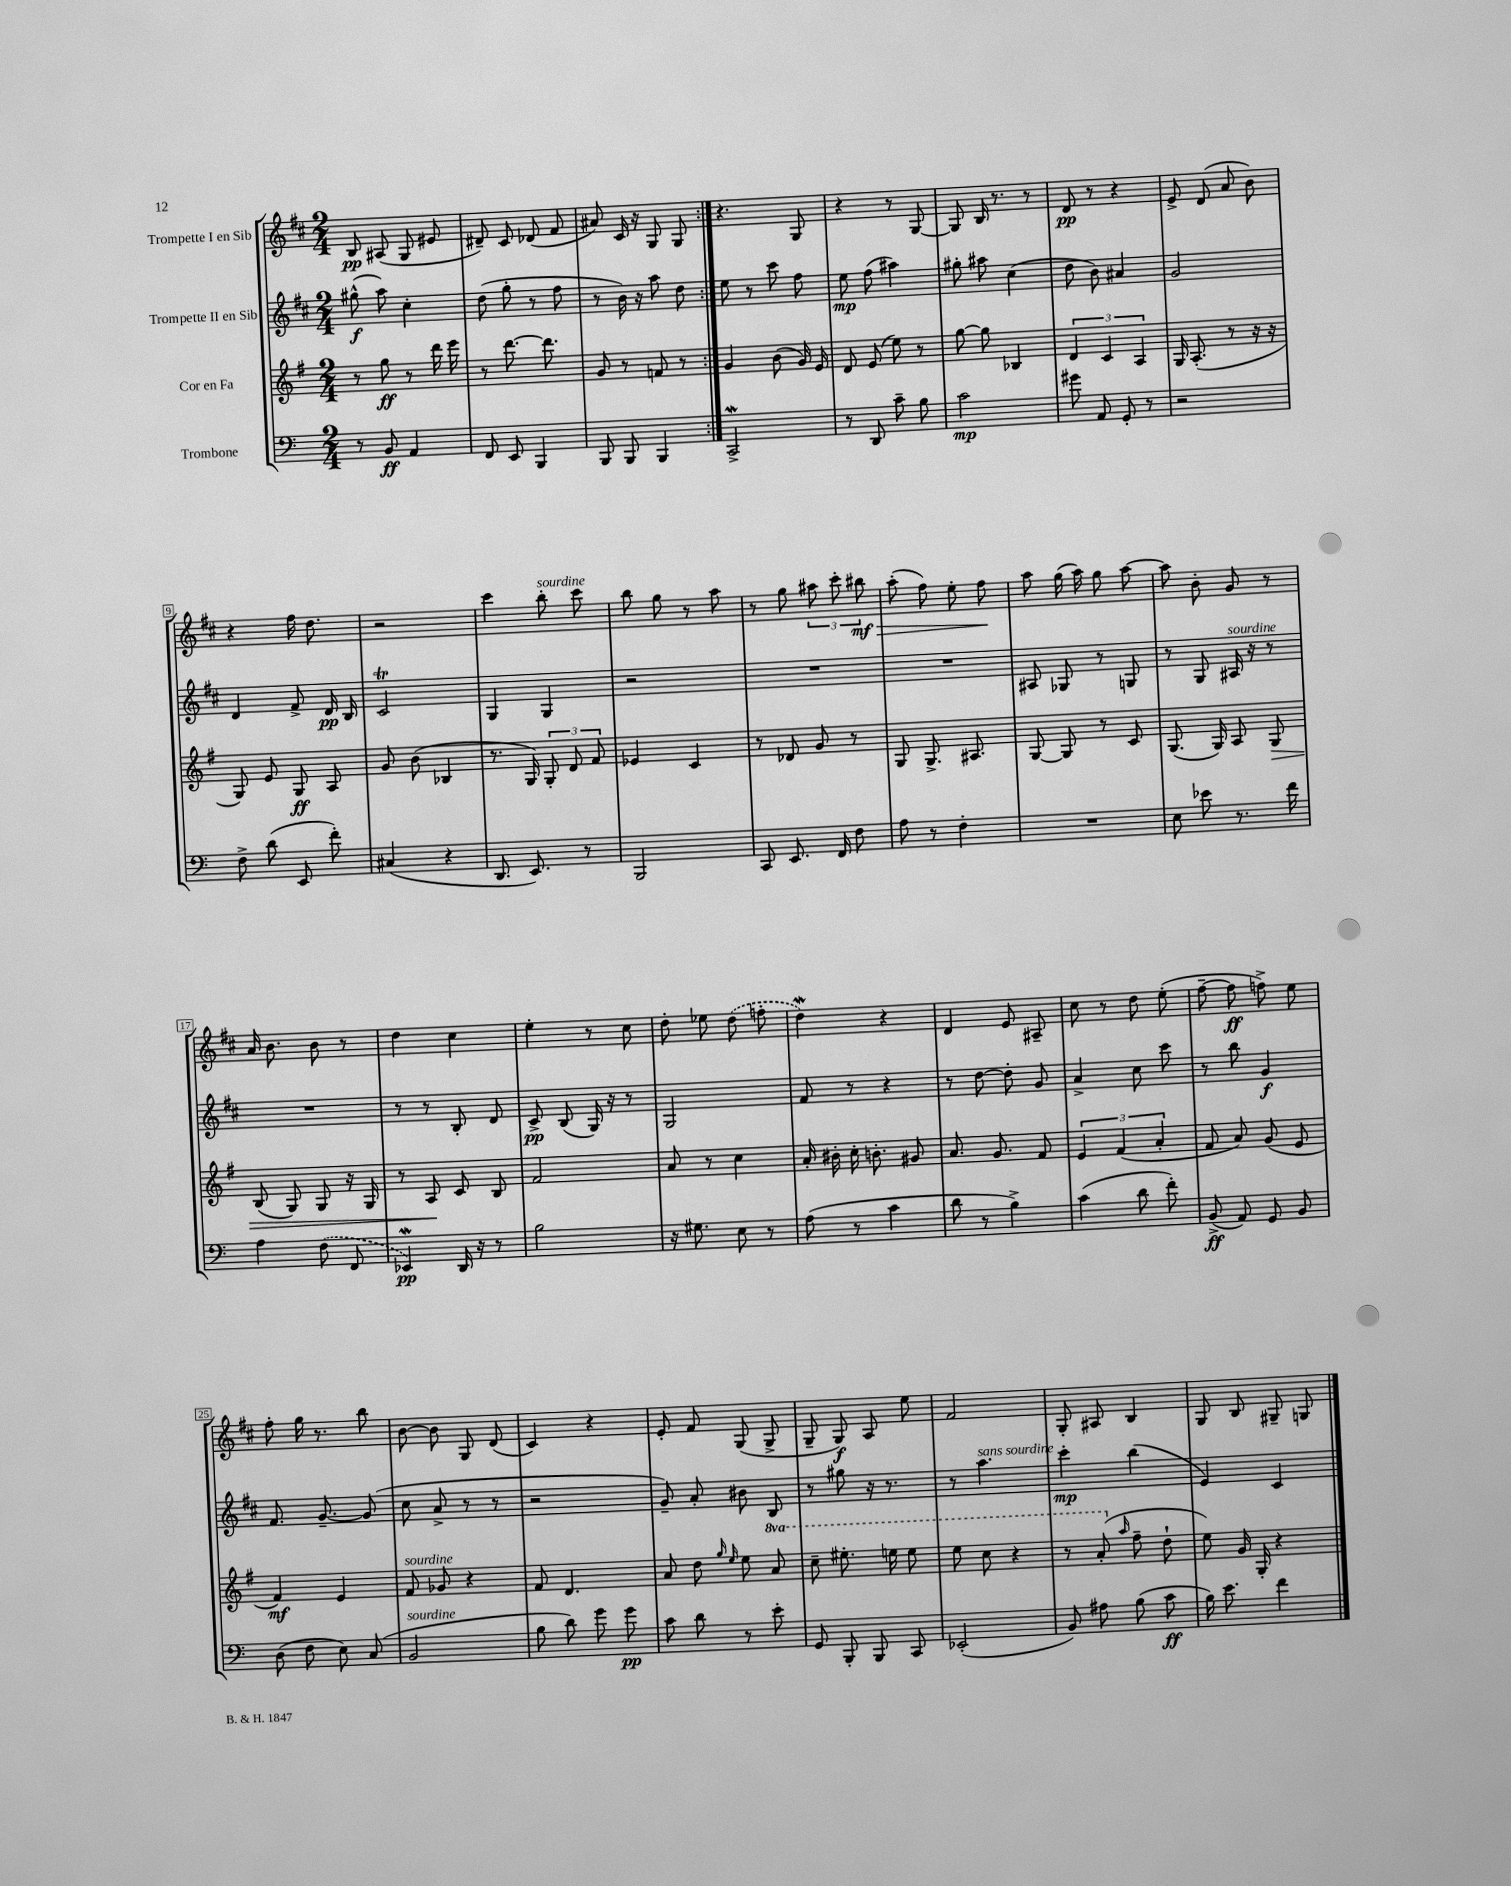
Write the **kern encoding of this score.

**kern	**kern	**kern	**kern
*staff4	*staff3	*staff2	*staff1
*clefF4	*clefG2	*clefG2	*clefG2
*k[]	*k[f#]	*k[f#c#]	*k[f#c#]
*M2/4	*M2/4	*M2/4	*M2/4
8r	8r	(8gg#^^	8B
8BB	8gg	8aa)	(8A#
4AA	8r	4cc#'	8G
.	16ddd	.	8e#
.	16eee	.	.
=	=	=	=
8FF	8r	(8dd	8d#~)
8EE	[8.ddd	8gg'	8c#
4BBB	.	8r	(8d-
.	8.ddd]	.	.
.	.	8ff#	8f#
=	=	=	=
8BBB	8g	8r	8a#)
8BBB	8r	16b)	16c#
.	.	16r	16r
4BBB	8f	8aa	8G
.	8r	8dd	8G
=:|!	=:|!	=:|!	=:|!
2CC^	4g	8ee	4.r
.	.	8r	.
.	(8b	8ccc#	.
.	16g)	8ff#	8G
.	16e	.	.
=	=	=	=
8r	8d	8ee	4r
8DD	(8e	(8ff#	.
8c~	8ee)	4aa#)	8r
8B	8r	.	[8G
=	=	=	=
2c	[8gg	8gg#'	8G]
.	8gg]	8aa#	16B
.	.	.	8.r
.	4B-	(4cc#	.
.	.	.	8r
=	=	=	=
8g#	6d	8dd	8d
8AA	.	8b)	8r
.	6c	.	.
8GG'	.	4a#	4r
.	6A	.	.
8r	.	.	.
=	=	=	=
2r	16G	2g	8e^
.	(8.A'	.	.
.	.	.	(8d
.	8r	.	8a
.	16r	.	8b)
.	16r	.	.
=	=	=	=
8F^	8G)	4d	4r
(8d	8e	.	.
8EE	8G	8f#^	16ff#
.	.	.	8.dd
8f')	8A	16d	.
.	.	16B	.
=	=	=	=
(4C#	8g	2c#	2r
.	(8b	.	.
4r	4B-	.	.
=	=	=	=
8.DD	8.r	4G	4ccc#
8.EE)	16G)	.	.
.	12G'	4G	8bb'
.	12d	.	.
8r	.	.	8ccc#
.	12f#	.	.
=	=	=	=
2BBB	4e-	2r	8bb
.	.	.	8gg
.	4c	.	8r
.	.	.	8aa
=	=	=	=
8CC	8r	2r	8r
8.EE	8d-	.	8gg
.	8g	.	12aa#
16FF	.	.	.
.	.	.	12ccc#'
8F	8r	.	.
.	.	.	12bb#
=	=	=	=
8A	8G	2r	(8aa'
8r	8.G^	.	8ff#)
4F'	.	.	8ee'
.	8.A#	.	.
.	.	.	8ff#
=	=	=	=
2r	[8G	8A#	8aa
.	8G]	8G-	(16gg
.	.	.	16aa)
.	8r	8r	8gg
.	8c	8G	[8aa
=	=	=	=
8E	(8.G	8r	8aa]
8e-	.	8G	8b'
.	16G)	.	.
8.r	8A	16A#	8g
.	.	16r	.
.	8G	8r	8r
16f	.	.	.
=	=	=	=
4A	(8B	2r	16a
.	.	.	8.b
.	8G)	.	.
(8F	8G	.	8b
8FF	16r	.	8r
.	16G	.	.
=	=	=	=
4EE-)	8r	8r	4dd
.	8A	8r	.
16DD	8c	8B'	4cc#
16r	.	.	.
8r	8B	8d	.
=	=	=	=
2B	2f#	8c#^	4ee'
.	.	(8B	.
.	.	16G)	8r
.	.	16r	.
.	.	8r	8cc#
=	=	=	=
16r	8a	2G	8dd'
8.G#	.	.	.
.	8r	.	8ee-
8E	4cc	.	(8dd
8r	.	.	8ff'
=	=	=	=
(8A	16a'	8f#	4dd)
.	16b#'	.	.
8r	16cc'	8r	.
.	8.b'	.	.
4c	.	4r	4r
.	8g#	.	.
=	=	=	=
8d	8.a	8r	4d
8r	.	[8dd	.
.	8.g	.	.
4B^)	.	8dd']	8e
.	8f#	8g	8A#~
=	=	=	=
(4c	6e	4a^	8cc#
.	.	.	8r
.	(6f#	.	.
8d	.	8cc#	8dd
.	6a'	.	.
8f')	.	8ccc#	(8ee'
=	=	=	=
(8BB^	8f#	8r	[8ff#~
8AA)	8a)	8bb	8ff#]
8GG	(8g	4g	8ff^)
8BB	8e	.	8ee
=	=	=	=
(8D	4f#)	8.f#	8ff#'
8F	.	.	16gg
.	.	[8.g~	8.r
8E)	4e	.	.
(8C	.	(8g]	8bb
=	=	=	=
2BB	8f#	8cc#	[8b
.	8g-	8a^	8b]
.	4r	8r	8G
.	.	8r	(8d
=	=	=	=
8B	8f#	2r	4c#)
8d)	4.d	.	.
8g	.	.	4r
8g	.	.	.
=	=	=	=
8c	8a	8g~)	8e'
8d	8dd	8a'	8f#
.	16qqgg	.	.
.	16qqee	.	.
8r	8ee	8b#	(8G
8e'	8aa	8B	8G^
=	=	=	=
8GG	8ccc~	8r	8G~
8BBB'	8.eee#'	8gg#	8G)
8BBB	.	16r	8A
.	16eee	8.r	.
8CC	8eee	.	8ee
=	=	=	=
(2EE-'	8eee	8r	2f#
.	8ccc	4.aa	.
.	4r	.	.
=	=	=	=
8BB)	8r	4ccc#'	8G'
8A#	(8aa'	.	8A#
.	16qqaa	.	.
(8B	8ff#~	(4bb	4B
8c	8dd`	.	.
=	=	=	=
16B)	8ee)	4e)	8G
8.e	.	.	.
.	16g	.	8B
.	16G'	.	.
4f	4r	4c#	8G#~
.	.	.	8G
==	==	==	==
*-	*-	*-	*-
